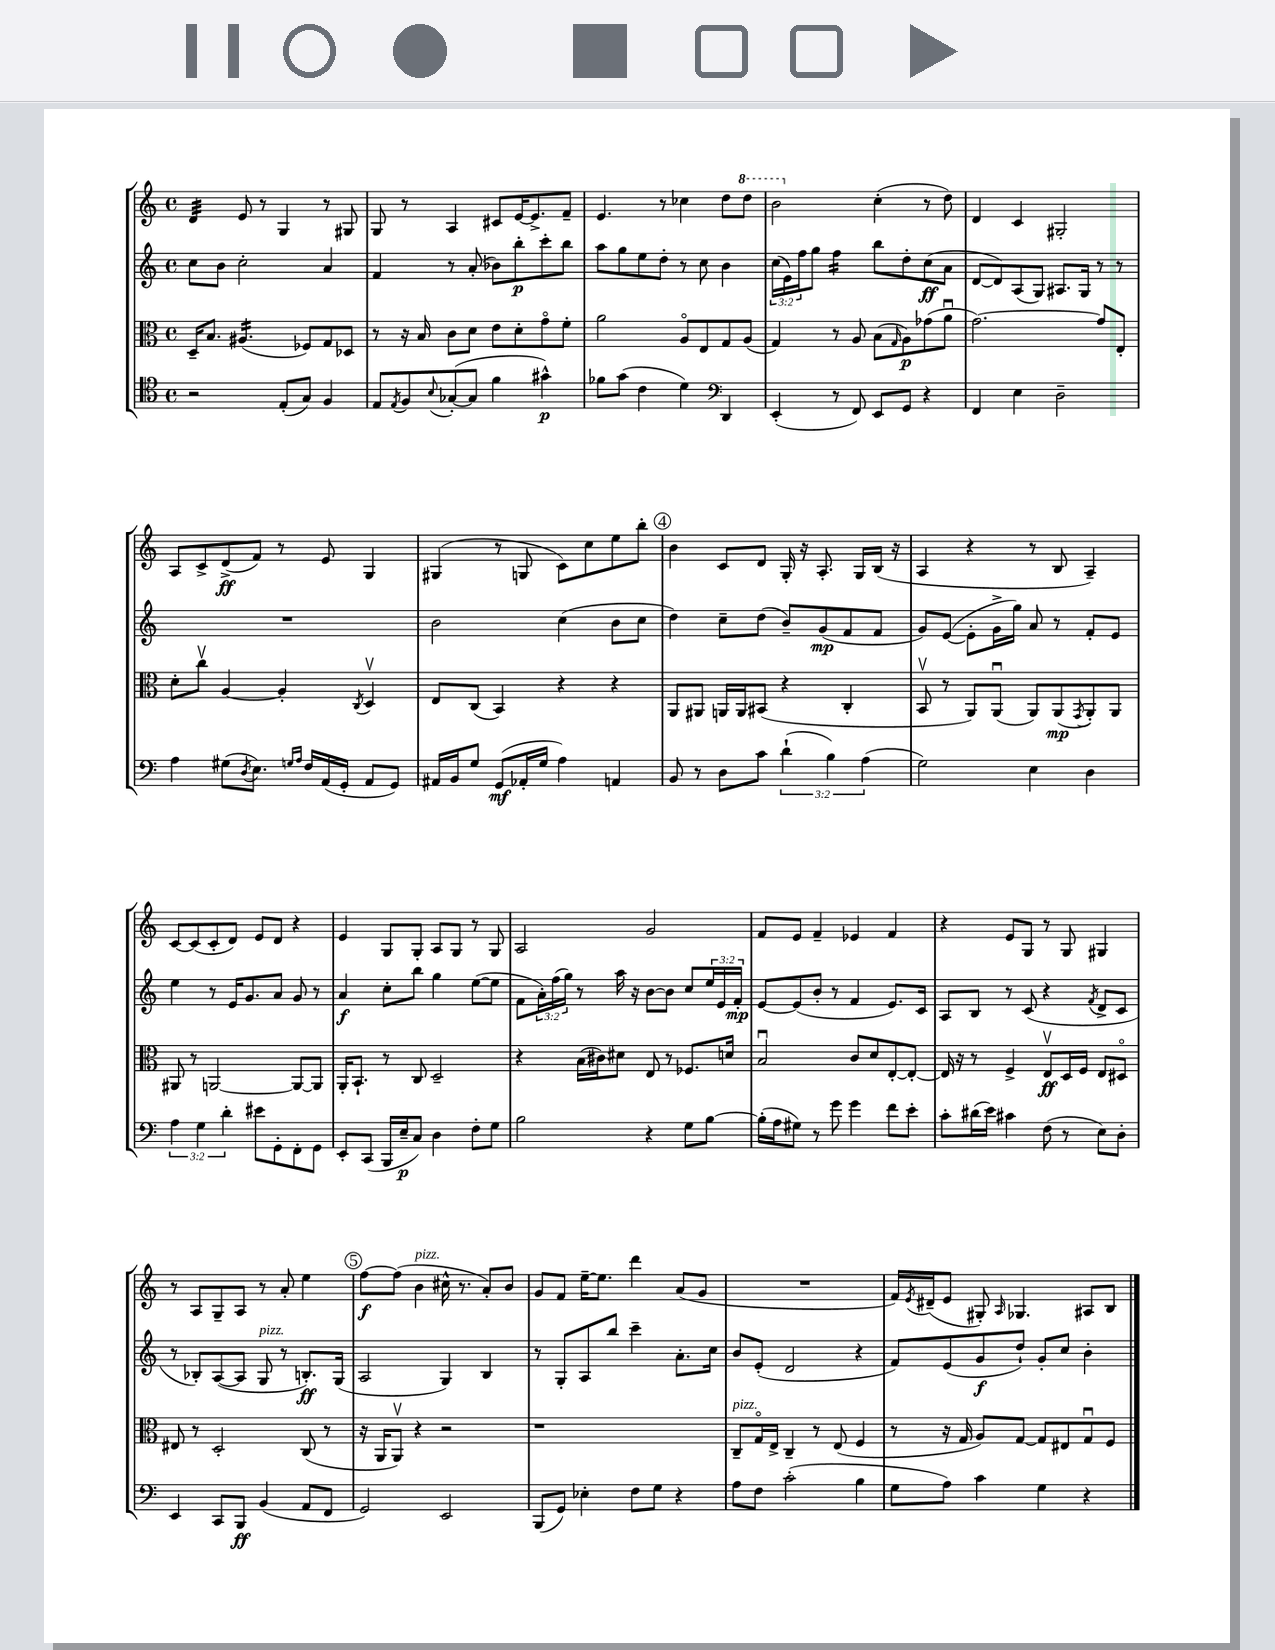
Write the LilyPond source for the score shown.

<<
\new StaffGroup <<
\new Staff = "s0" {
    \clef treble \key c \major \defaultTimeSignature \time 4/4
    d'4:32 e'8 r8 g4 r8 gis8 |
    g8 r8 a4 cis'8 e'16~ e'8.-> f'8-- |
    e'4. r8 ces''4 d''8 \ottava #1 d'''8 |
    b''2 \ottava #0 c''4-.( r8 d''8) |
    d'4 c'4 gis2-. |
    a8 c'8-> d'8->\ff( f'8) r8 e'8 g4 |
    gis4( r8 g8 c'8) c''8 e''8 b''8-. |
    \mark \markup { \circle "4" } b'4 c'8 d'8 g16-. r16 a8.-. g16 b16( r16 |
    a4 r4 r8 b8 a4--) |
    c'8~ c'8( c'8-. d'8) e'8 d'8 r4 |
    e'4 g8 g8-. a8 g8 r8 g8 |
    a2 g'2 |
    f'8 e'8 f'4-- ees'4 f'4 |
    r4 e'8 g8 r8 g8 gis4 |
    r8 a8 g8-- a8 r8 a'8-. e''4 |
    \mark \markup { \circle "5" } f''8~\f f''8( b'4^\markup { \italic "pizz." } cis''16-^ r8. a'8-.) b'8 |
    g'8 f'8 e''16~-- e''8. d'''4 a'8( g'8 |
    R1 |
    f'16) \acciaccatura { e'8 } dis'16--( e'8 gis8-.) \grace { a16 } ges4. ais8 b8 \bar "|." |
}
\new Staff = "s1" {
    \clef treble \key c \major \defaultTimeSignature \time 4/4 \override Staff.TupletNumber.text = #tuplet-number::calc-fraction-text
    c''8 b'8 c''2-. a'4 |
    f'4 r8 a'8-.( bes'8) b''8-.\p c'''8-. b''8 |
    a''8 g''8 e''8 d''8-. r8 c''8 b'4 |
    \tuplet 3/2 { c''16( e'16) f''16 } g''8 f''4:16 b''8 d''8-. c''8\ff( a'8 |
    d'8~ d'8) a8( g8) ais8. g16 r8 r8 |
    R1 |
    b'2 c''4( b'8 c''8 |
    \mark \markup { \circle "4" } d''4) c''8-- d''8( b'8--) g'8\mp( f'8 f'8 |
    g'8) e'8~( e'8-. g'16-> g''16) a'8 r8 f'8-. e'8 |
    e''4 r8 e'16 g'8. a'8 g'8 r8 |
    a'4\f c''8-. b''8 g''4 e''8~( e''8 |
    f'8 \tuplet 3/2 { a'16-.) f''16( g''16) } r8 a''16 r16 b'8~ b'8 c''8 \tuplet 3/2 { e''16 e'16 f'16-.\mp } |
    e'8~ e'8( b'8-. r8 f'4 e'8.) c'16 |
    a8 b8 r8 c'8( r4 \acciaccatura { f'8 } d'8-> c'8 |
    r8 bes8-.) a8~( a8 g8^\markup { \italic "pizz." } r8 b8.-.\ff) g16( |
    \mark \markup { \circle "5" } a2 g4) b4 |
    r8 g8-. a8 b''8 c'''4-- a'8.-. c''16 |
    b'8 e'8-.( d'2 r4 |
    f'8) e'8( g'8\f d''8-!) g'8-. c''8 b'4-. \bar "|." |
}
\new Staff = "s2" {
    \clef alto \key c \major \defaultTimeSignature \time 4/4
    d16-- b8. ais4.:16( fes8) g8 des8 |
    r8 r16 b16 c'8 d'8 e'8 d'8-. g'8\flageolet f'8-. |
    a'2 a8\flageolet e8 g8 a8( |
    g4) r8 a8 b8( \grace { g16 } a8\p) ges'8( a'8\downbow |
    g'2.~) g'8 e8-. |
    d'8-. c''8\upbow a4~ a4-. \acciaccatura { c8 } d4\upbow |
    e8 c8( b,4) r4 r4 |
    \mark \markup { \circle "4" } a,8 ais,8 a,16 a,16 bis,8( r4 c4-. |
    b,8\upbow r8 a,8) a,8\downbow( a,8) a,8\mp( \acciaccatura { g,8 } a,8-.) a,8 |
    ais,8 r8 a,2~ a,8~ a,8 |
    a,16-. b,8.-! r8 c8 d2-- |
    r4 b16( cis'16) dis'8 e8 r8 fes8. d'16 |
    b2\downbow c'8 d'8 e8~-. e8~-. |
    e16 r16 r8 f4-> e8\upbow\ff d16 f16 e8 dis8\flageolet |
    eis8 r8 d2-. c8( r8 |
    \mark \markup { \circle "5" } r16 a,16 a,8\upbow) r4 r2 |
    r1 |
    c8--^\markup { \italic "pizz." } g16\flageolet e16-> c4-- r8 e8( f4 |
    r8 r16 g16 a8) g8~ g8 eis8 g8\downbow f8 \bar "|." |
}
\new Staff = "s3" {
    \clef tenor \key c \major \defaultTimeSignature \time 4/4 \override Staff.TupletNumber.text = #tuplet-number::calc-fraction-text
    r2 e8-.( g8) f4 |
    e8 \acciaccatura { e8 } f8 \appoggiatura { b8 } ges8~-.( ges8 f'4 gis'4-^\p) |
    fes'8 g'8( c'4 d'4) \clef bass d,4 |
    e,4-.( r8 f,8) e,8 g,8 r4 |
    f,4 e4 d2-- |
    a4 gis8( \acciaccatura { d8 } e8.) \grace { g16 a16 } f16 a,16( g,16-. a,8 g,8) |
    ais,16 b,16 g8 g,8\mf( aes,16-. g16 a4) a,4 |
    \mark \markup { \circle "4" } b,8 r8 d8 c'8 \tuplet 3/2 { d'4-!( b4) a4( } |
    g2) e4 d4 |
    \tuplet 3/2 { a4 g4 d'4-. } eis'8 g,8-. f,8-. g,8 |
    e,8-. c,8( b,,16 e16--\p c8) d4 f8-. g8 |
    b2 r4 g8 b8~ |
    b16-.( a16 gis8) r8 g'8 g'4 f'8 e'8-. |
    c'8-. dis'16( e'16) cis'4 f8( r8 e8) d8-. |
    e,4 c,8 b,,8\ff b,4( a,8 f,8 |
    \mark \markup { \circle "5" } g,2) e,2 |
    b,,8( g,8) ees4-. f8 g8 r4 |
    a8 f8 c'2-.( b4 |
    g8 a8) c'4 g4 r4 \bar "|." |
}
>>
>>
\layout { \context { \Score \remove "Bar_number_engraver" } }
